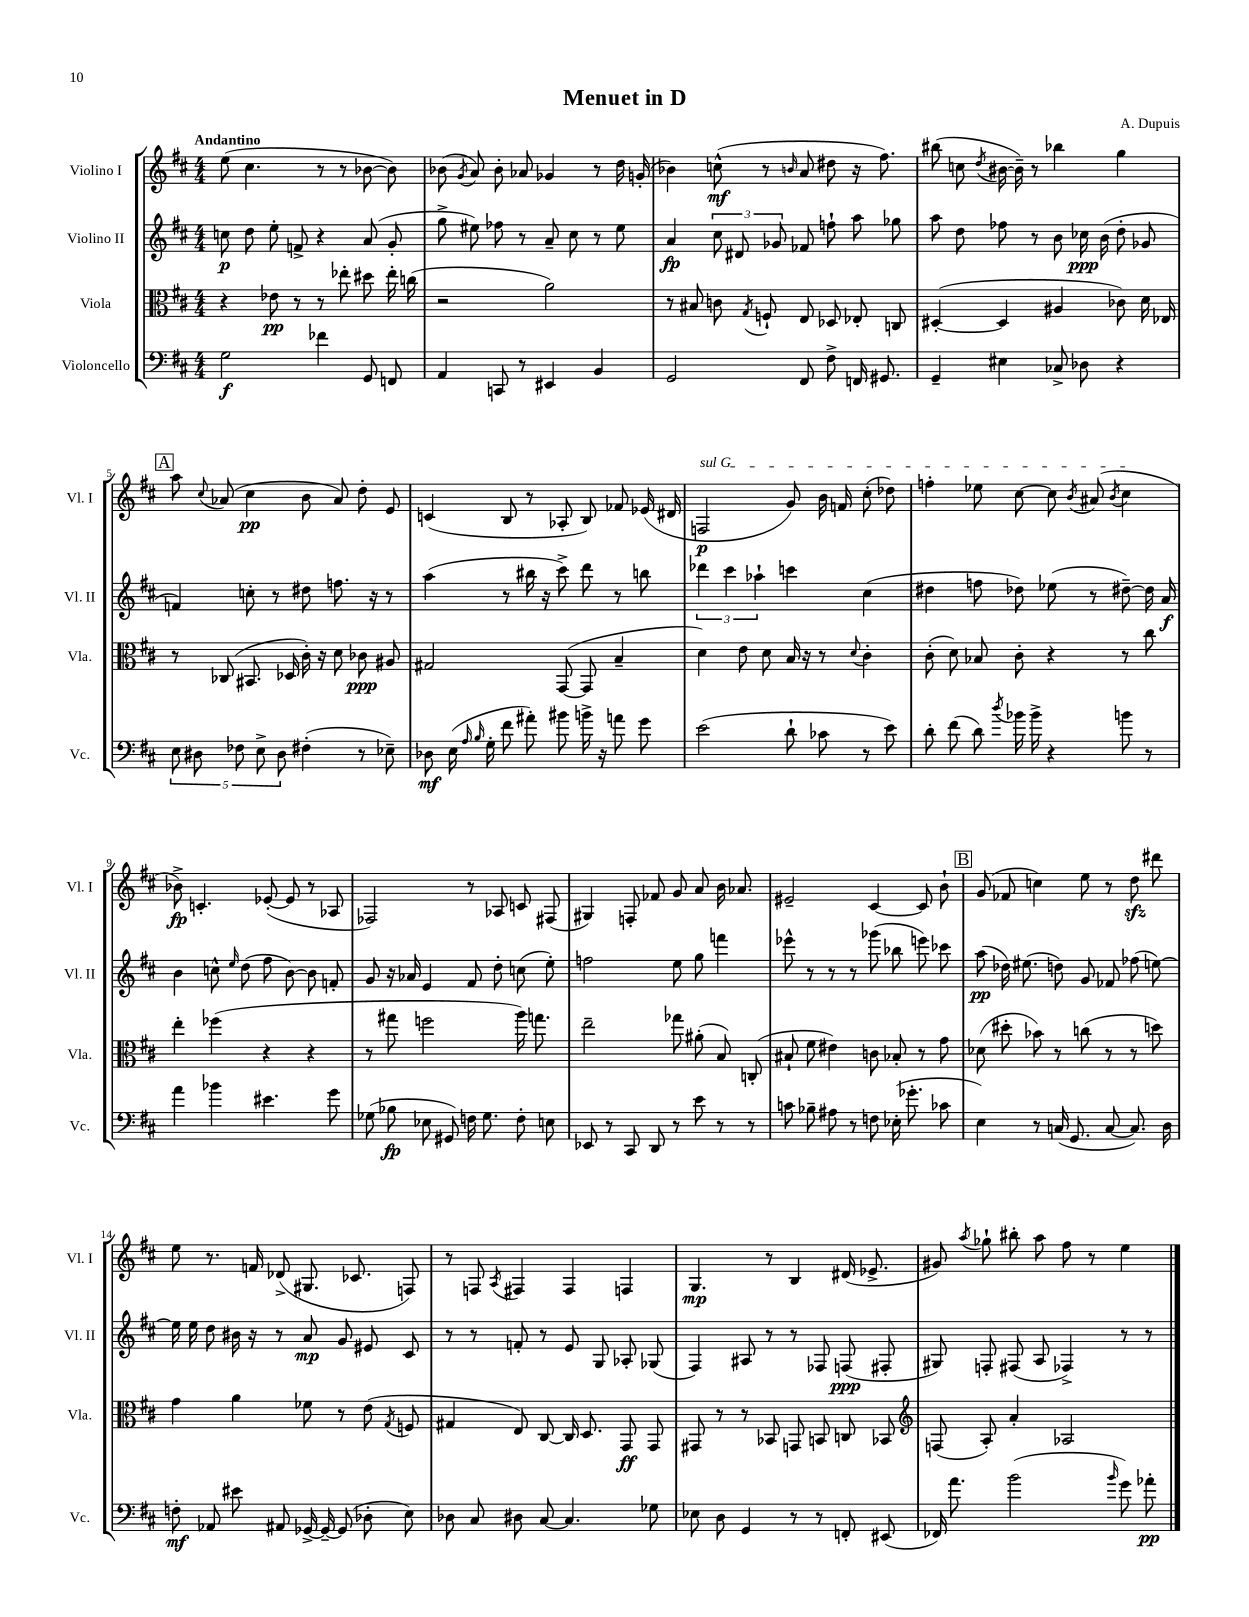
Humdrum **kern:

**kern	**dynam	**kern	**dynam	**kern	**dynam	**kern	**dynam
*part4	*part4	*part3	*part3	*part2	*part2	*part1	*part1
*staff4	*staff4	*staff3	*staff3	*staff2	*staff2	*staff1	*staff1
*I"Violoncello	*	*I"Viola	*	*I"Violino II	*	*I"Violino I	*
*I'Vc.	*	*I'Vla.	*	*I'Vl. II	*	*I'Vl. I	*
*clefF4	*	*clefC3	*	*clefG2	*	*clefG2	*
*k[f#c#]	*	*k[f#c#]	*	*k[f#c#]	*	*k[f#c#]	*
*M4/4	*	*M4/4	*	*M4/4	*	*M4/4	*
=1	=1	=1	=1	=1	=1	=1	=1
!	!	!	!	!	!	!LO:TX:a:B:t=Andantino	!
2G\	f	4r	.	8ccn\	p	(8ee\	.
.	.	.	.	8dd\	.	4.cc#\	.
.	.	8e-X\	pp	8ee'\	.	.	.
.	.	8r	.	8fn^/	.	.	.
4f-X\	.	8r	.	4r	.	8r	.
.	.	8ee-X'\	.	.	.	8r	.
8GG/	.	8dd#X\	.	(8a/	.	[8b-X\	.
8FFn/	.	16ee-'\	.	8g'/	.	8b-\])	.
.	.	(16ccn\	.	.	.	.	.
=2	=2	=2	=2	=2	=2	=2	=2
4AA/	.	2r	.	8gg^\	.	(8b-X\	.
.	.	.	.	.	.	8qg/	.
.	.	.	.	8ee#X\)	.	8a/)	.
8CCn/	.	.	.	8ff-X\	.	8b-'\	.
8r	.	.	.	8r	.	8a-X/	.
4EE#X/	.	2a\)	.	8a~/	.	4g-X/	.
.	.	.	.	8cc#\	.	.	.
4BB/	.	.	.	8r	.	8r	.
.	.	.	.	8ee#\	.	16dd\	.
.	.	.	.	.	.	(16gn'/	.
=3	=3	=3	=3	=3	=3	=3	=3
2GG/	.	8r	.	4a/	fp	4b-X\)	.
.	.	8B#X/	.	.	.	.	.
.	.	8cn\	.	12cc#\	.	(8ccn^^\	mf
.	.	.	.	12d#X/	.	.	.
.	.	8qG/	.	.	.	.	.
.	.	8Fn`/	.	.	.	8r	.
.	.	.	.	12g-X/	.	.	.
.	.	.	.	.	.	16qqbn/	.
8FF#/	.	8E/	.	8f-X/	.	8a/	.
8F#^\	.	8D-X/	.	8ffn`\	.	8dd#X\	.
16FFn/	.	8E-X'/	.	8aa\	.	16r	.
8.GG#X/	.	.	.	.	.	8.ff#\)	.
.	.	8Cn/	.	8gg-X\	.	.	.
=4	=4	=4	=4	=4	=4	=4	=4
4GG~/	.	([4D#X'/	.	8aa\	.	(8bb#X\	.
.	.	.	.	8dd\	.	8ccn\	.
.	.	.	.	.	.	8qdd/	.
4E#X\	.	4D#/]	.	8ff-X\	.	[16b#X\	.
.	.	.	.	.	.	16b#~\])	.
.	.	.	.	8r	.	8r	.
8C-X^/	.	4A#X/	.	8b\	.	4bb-X\	.
8D-X\	.	.	.	16cc-X\	ppp	.	.
.	.	.	.	(16b\	.	.	.
4r	.	8c-X\)	.	8dd'\	.	4gg\	.
.	.	16d\	.	8g-X/	.	.	.
.	.	16E-X/	.	.	.	.	.
!!LO:LB:g=z
!!LO:REH:place=s1:t=A
=5	=5	=5	=5	=5	=5	=5	=5
10E\	.	8r	.	4fn/)	.	8aa\	.
10D#X\	.	.	.	.	.	.	.
.	.	.	.	.	.	8qqcc#/	.
.	.	(8C-X/	.	.	.	(8a-X/	.
10F-X\	.	.	.	.	.	.	.
.	.	8.BB#X/	.	8ccn'\	.	4cc#\	pp
10E^\	.	.	.	.	.	.	.
.	.	.	.	8r	.	.	.
10D#\	.	.	.	.	.	.	.
.	.	16D-X/	.	.	.	.	.
(4F#X'\	.	16c#'\)	.	8dd#X\	.	8b\	.
.	.	16r	.	.	.	.	.
.	.	8d\	.	8.ffn\	.	8a-/)	.
8r	.	8c-X\	ppp	.	.	8dd'\	.
.	.	.	.	16r	.	.	.
8E-X~\)	.	8A#X/	.	8r	.	8e/	.
=6	=6	=6	=6	=6	=6	=6	=6
8D-X\	mf	2G#X/	.	(4aa\	.	(4cn/	.
(16E\	.	.	.	.	.	.	.
16qqA/	.	.	.	.	.	.	.
16qqB/	.	.	.	.	.	.	.
16G'\	.	.	.	.	.	.	.
8f#\	.	.	.	8r	.	8B/	.
8a#X'\)	.	.	.	16bb#X\	.	8r	.
.	.	.	.	16r	.	.	.
8b#X\	.	([8GG/	.	8ccc#^\)	.	8A-X'/	.
16bn^\	.	8GG/]	.	8ddd\	.	8B/)	.
16r	.	.	.	.	.	.	.
8an\	.	4B~/	.	8r	.	8f-X/	.
8g\	.	.	.	8bbn\	.	(16e-X/	.
.	.	.	.	.	.	16d#X/	.
=7	=7	=7	=7	=7	=7	=7	=7
!	!	!	!	!	!	!LO:TX:a:i:t=sul G	!
(2e\	.	4d\)	.	6ddd-X\	.	2Fn/	p
.	.	.	.	6ccc#\	.	.	.
.	.	8e\	.	.	.	.	.
.	.	.	.	6aa-X`\	.	.	.
.	.	8d\	.	.	.	.	.
8d`\	.	16B/	.	4cccn\	.	8g/)	.
.	.	16r	.	.	.	.	.
8c-X\	.	8r	.	.	.	16b\	.
.	.	.	.	.	.	16fn/	.
.	.	8qqd/	.	.	.	.	.
8r	.	4c#'\	.	(4cc#\	.	(8cc#'\	.
8e\)	.	.	.	.	.	8dd-X\)	.
=8	=8	=8	=8	=8	=8	=8	=8
8d'\	.	(8c#'\	.	4dd#X\	.	4ffn'\	.
(8f#\	.	8d\)	.	.	.	.	.
8d\)	.	8B-X/	.	8ffn\	.	8ee-X\	.
8qdd/	.	.	.	.	.	.	.
16b-X\	.	8c#'\	.	8dd-X\)	.	[8cc#\	.
16b-^\	.	.	.	.	.	.	.
4r	.	4r	.	(8ee-X\	.	8cc#\]	.
.	.	.	.	.	.	8qb/	.
.	.	.	.	8r	.	(8a#X/	.
.	.	.	.	.	.	8qb/	.
8bn\	.	8r	.	[8dd#X~\)	.	4cc#\	.
8r	.	8cc#\	.	16dd#\]	.	.	.
.	.	.	.	16a/	f	.	.
!!LO:LB:g=z
=9	=9	=9	=9	=9	=9	=9	=9
4a\	.	4ee'\	.	4b\	.	8b-X^\)	fp
.	.	.	.	.	.	4.cn'/	.
4b-X\	.	(4ff-X\	.	8ccn^^\	.	.	.
.	.	.	.	16qqee/	.	.	.
.	.	.	.	(8dd\	.	.	.
4.e#X\	.	4r	.	8ff#\	.	([8e-X'/	.
.	.	.	.	[8b\)	.	8e-/]	.
.	.	4r	.	8b\]	.	8r	.
8g\	.	.	.	8fn'/	.	8A-X/	.
=10	=10	=10	=10	=10	=10	=10	=10
(8G-X\	.	8r	.	8g/	.	2F-X/)	.
8B-X\	fp	8gg#X\	.	16r	.	.	.
.	.	.	.	16a-X/	.	.	.
8E-X\	.	2ffn\	.	4e/	.	.	.
8GG#X/)	.	.	.	.	.	.	.
16Fn\	.	.	.	8f#/	.	8r	.
8.G-\	.	.	.	.	.	.	.
.	.	.	.	8dd'\	.	8A-X/	.
8F'\	.	16aa\)	.	(8ccn\	.	8cn/	.
.	.	8.ggn\	.	.	.	.	.
8En\	.	.	.	8ee'\)	.	(8F#X/	.
=11	=11	=11	=11	=11	=11	=11	=11
8EE-X/	.	2ee~\	.	2ffn\	.	4G#X/)	.
8r	.	.	.	.	.	.	.
8CC#/	.	.	.	.	.	8Fn'/	.
8DD/	.	.	.	.	.	8f-X/	.
8r	.	8gg-X\	.	8ee\	.	8g/	.
8e\	.	(8a#X'\	.	8gg\	.	8a/	.
8r	.	8B/)	.	4fffn\	.	16b\	.
.	.	.	.	.	.	8.a-X/	.
8r	.	(8Cn'/	.	.	.	.	.
=12	=12	=12	=12	=12	=12	=12	=12
8cn\	.	8B#X`/	.	8eee-X^^\	.	2e#X~/	.
8B-X~\	.	8f#\	.	8r	.	.	.
8A#X\	.	4e#X\)	.	8r	.	.	.
8r	.	.	.	8r	.	.	.
8Fn\	.	8cn\	.	(8ggg-X\	.	[4c#/	.
(16E-X'\	.	8B-X'/	.	8bb-X\	.	.	.
8.g-X'\	.	.	.	.	.	.	.
.	.	8r	.	8eeen\)	.	8c#/]	.
8c-X\	.	8g\	.	8ccc-X\	.	8b`\	.
!!LO:REH:place=s1:t=B
=13	=13	=13	=13	=13	=13	=13	=13
4E\)	.	(8d-X\	.	(8aa\	pp	(8g/	.
.	.	8dd#X'\	.	16dd-X\)	.	8f-X/	.
.	.	.	.	(8.ee#X\	.	.	.
8r	.	8b-X\)	.	.	.	4ccn\)	.
(16Cn/	.	8r	.	8ddn\)	.	.	.
8.GG/	.	.	.	.	.	.	.
.	.	(8ccn\	.	8g/	.	8ee\	.
[8C/	.	8r	.	8f-X/	.	8r	.
8.C/])	.	8r	.	(8ff-X\	.	8ddzz\	.
.	.	8ddn\)	.	[8een\)	.	8ddd#X\	.
16D\	.	.	.	.	.	.	.
!!LO:LB:g=z
=14	=14	=14	=14	=14	=14	=14	=14
8Fn'\	mf	4g\	.	16ee\]	.	8ee\	.
.	.	.	.	16ee\	.	.	.
8AA-X/	.	.	.	8dd\	.	8.r	.
8e#X\	.	4a\	.	16b#X\	.	.	.
.	.	.	.	16r	.	16fn/	.
8AA#X/	.	.	.	8r	.	(8d-X^/	.
[16GG-X^/	.	8f-X\	.	8a/	mp	8.G#X/	.
16GG-~/_	.	.	.	.	.	.	.
(8GG-/]	.	8r	.	8g/	.	.	.
.	.	.	.	.	.	8.c-X/	.
8D-X'\	.	(8e\	.	8e#X/	.	.	.
.	.	8qG/	.	.	.	.	.
8E\)	.	8Fn/	.	8c#/	.	8Fn/)	.
=15	=15	=15	=15	=15	=15	=15	=15
8D-X\	.	4G#X/	.	8r	.	8r	.
8C#/	.	.	.	8r	.	8Fn/	.
.	.	.	.	.	.	8qA/	.
8D#X\	.	8E/)	.	8fn'/	.	4F#X/	.
[8C#/	.	[8C#/	.	8r	.	.	.
4.C#/]	.	16C#/]	.	8e/	.	4F#/	.
.	.	8.D/	.	.	.	.	.
.	.	.	.	8G/	.	.	.
.	.	8GG/	ff	8A-X'/	.	4Fn/	.
8G-X\	.	8GG/	.	(8G-X/	.	.	.
=16	=16	=16	=16	=16	=16	=16	=16
8E-X\	.	8GG#X/	.	4F#/)	.	4.G/	mp
8D\	.	8r	.	.	.	.	.
4GG/	.	8r	.	8A#X/	.	.	.
.	.	8BB-X/	.	8r	.	8r	.
8r	.	8GGn/	.	8r	.	4B/	.
8r	.	8BBn/	.	8F-X/	.	.	.
8FFn'/	.	8Cn/	.	(8Fn/	ppp	(16d#X/	.
.	.	.	.	.	.	8.e-X^/	.
(8EE#X/	.	8BB-X/	.	8F#X'/	.	.	.
=17	=17	=17	=17	=17	=17	=17	=17
*	*	*clefG2	*	*	*	*	*
16FF-X/)	.	(8Fn/	.	8G#X/)	.	8g#X/)	.
8.a\	.	.	.	.	.	.	.
.	.	.	.	.	.	8qaa/	.
.	.	8A'/)	.	8Fn'/	.	8gg-X`\	.
(2b\	.	4a'/	.	(8F#X/	.	8bb#X'\	.
.	.	.	.	8A/	.	8aa\	.
.	.	2A-X/	.	4F-X^/)	.	8ff#\	.
.	.	.	.	.	.	8r	.
16qqb/	.	.	.	.	.	.	.
8g\)	.	.	.	8r	.	4ee\	.
8a-X'\	pp	.	.	8r	.	.	.
==	==	==	==	==	==	==	==
*-	*-	*-	*-	*-	*-	*-	*-
